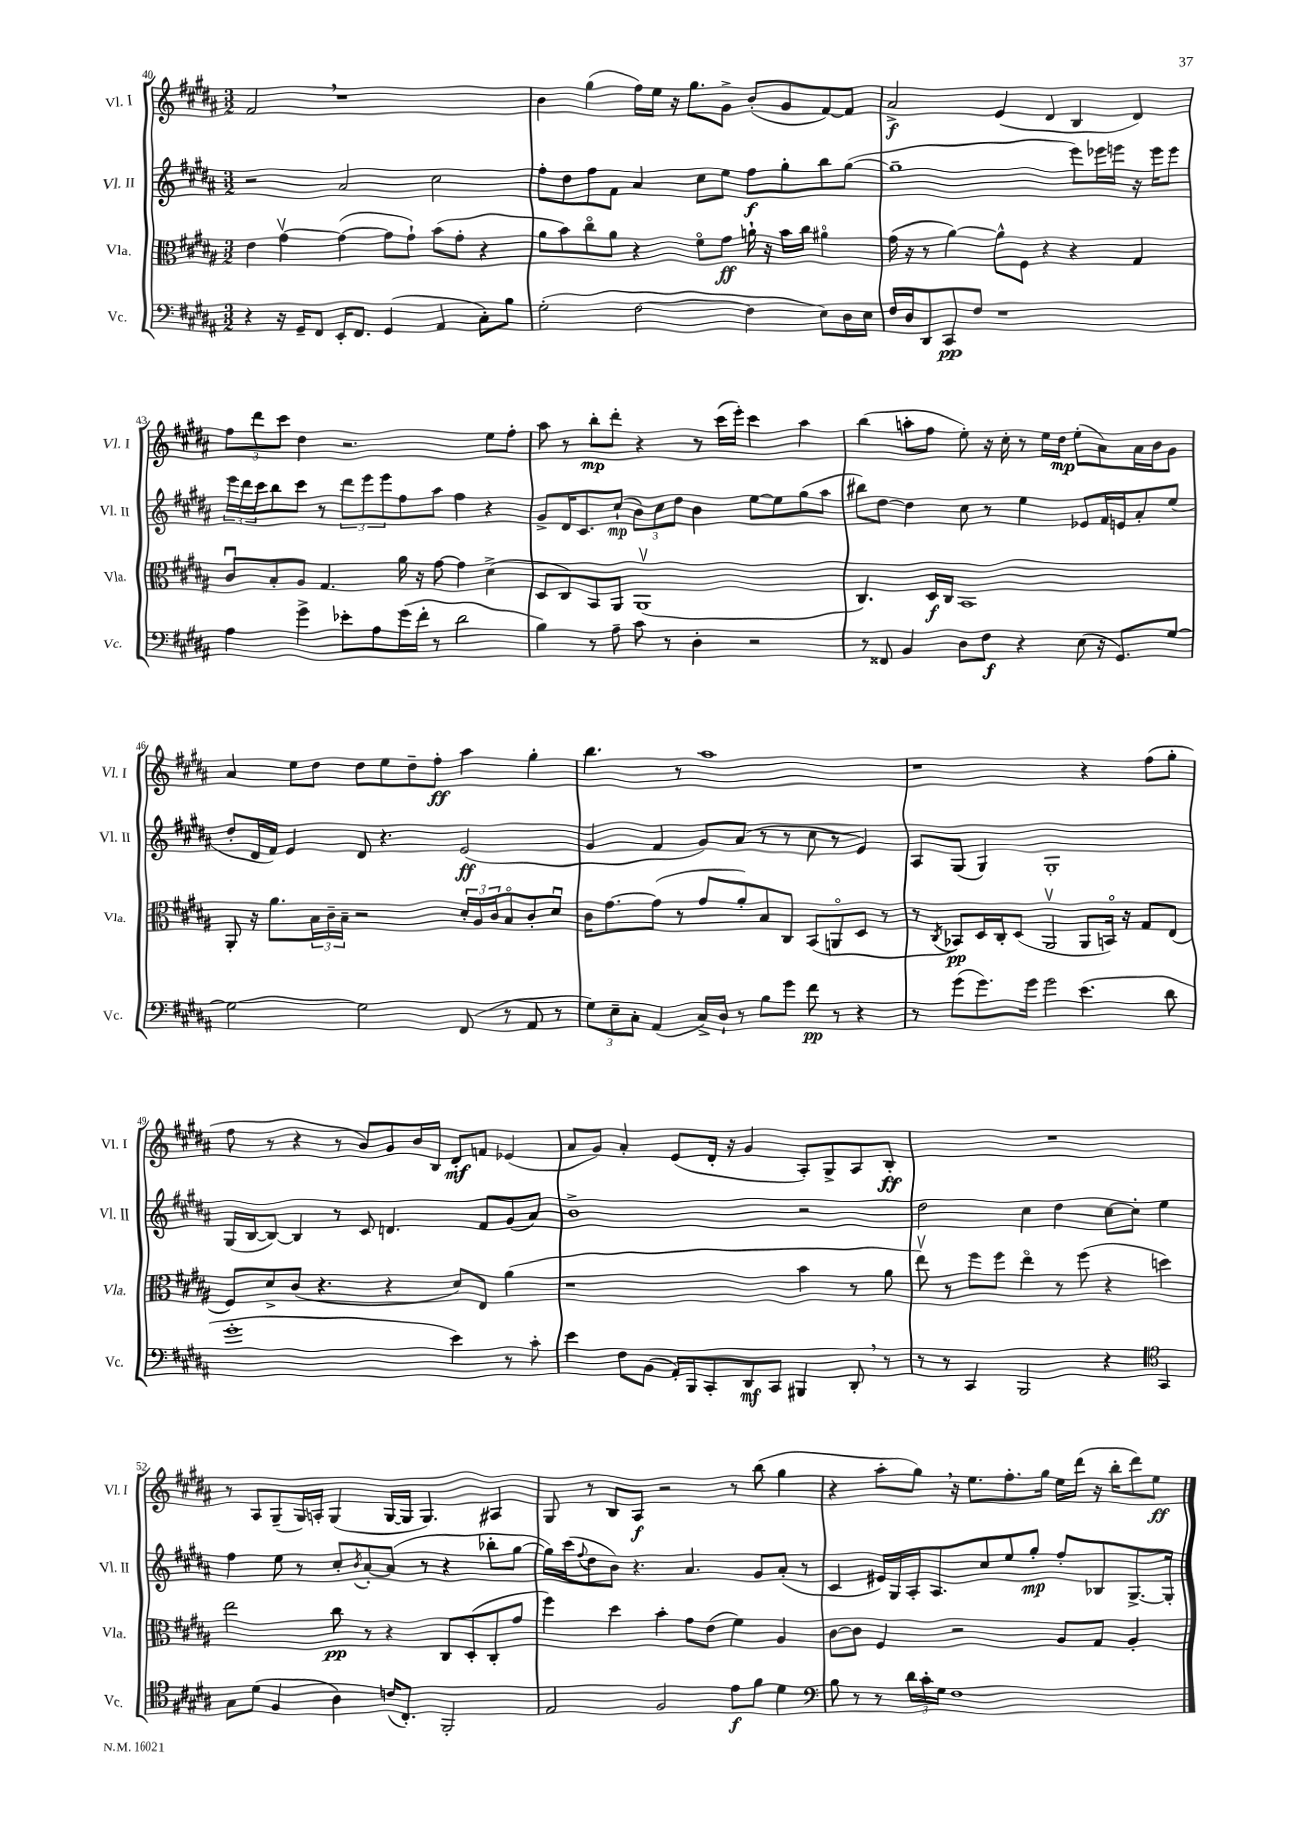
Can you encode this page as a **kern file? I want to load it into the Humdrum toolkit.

**kern	**dynam	**kern	**dynam	**kern	**dynam	**kern	**dynam
*part4	*part4	*part3	*part3	*part2	*part2	*part1	*part1
*staff4	*staff4	*staff3	*staff3	*staff2	*staff2	*staff1	*staff1
*I"Vc.	*	*I"Vla.	*	*I"Vl. II	*	*I"Vl. I	*
*I'Vc.	*	*I'Vla.	*	*I'Vl. II	*	*I'Vl. I	*
*clefF4	*	*clefC3	*	*clefG2	*	*clefG2	*
*k[f#c#g#d#a#]	*	*k[f#c#g#d#a#]	*	*k[f#c#g#d#a#]	*	*k[f#c#g#d#a#]	*
*M3/2	*	*M3/2	*	*M3/2	*	*M3/2	*
=40	=40	=40	=40	=40	=40	=40	=40
4r	.	4e\	.	2r	.	2f#,/	.
16r	.	[4g#v\	.	.	.	.	.
16GG#~/KL	.	.	.	.	.	.	.
8FF#/J	.	.	.	.	.	.	.
16EE'/KL	.	(4g#\_	.	2a#/	.	1r	.
8.FF#/J	.	.	.	.	.	.	.
(4GG#/	.	8g#\L]	.	.	.	.	.
.	.	8g#`\J)	.	.	.	.	.
4AA#/	.	(8b\L	.	2cc#\	.	.	.
.	.	8g#'\J	.	.	.	.	.
8C#'\L)	.	4r	.	.	.	.	.
8B\J	.	.	.	.	.	.	.
=41	=41	=41	=41	=41	=41	=41	=41
(2G#'\	.	8a#\L	.	8ff#'\L	.	4b\	.
.	.	8b\)	.	8dd#\	.	.	.
.	.	8cc#\	.	8ff#\	.	(4gg#\	.
.	.	8a#\J	.	8f#\J	.	.	.
[2F#\	.	4r	.	4a#/	.	16ff#\LL)	.
.	.	.	.	.	.	16ee\JJ	.
.	.	.	.	.	.	16r	.
.	.	.	.	.	.	8.gg#\L	.
.	.	8f#\L	.	8cc#\L	.	.	.
.	.	8g#\J	ff	8ee\J	.	8g#^\J	.
4F#\]	.	16an`\	.	8ff#\L	f	(8b'/L	.
.	.	16r	.	.	.	.	.
.	.	16b\LL	.	8gg#'\	.	8g#/	.
.	.	16cc#\JJ	.	.	.	.	.
8E\L)	.	4a#X\	.	8bb\	.	[8f#/)	.
16D#\L	.	.	.	([8gg#\J	.	8f#/J]	.
16E\JJ	.	.	.	.	.	.	.
=42	=42	=42	=42	=42	=42	=42	=42
16F#/LL	.	(16g#\	.	1gg#~]	.	2a#^/	f
16D#/J	.	16r	.	.	.	.	.
8DD#/	.	8r	.	.	.	.	.
8CC#/	pp	[4a#\)	.	.	.	.	.
8F#/J	.	.	.	.	.	.	.
1r	.	8a#^^\L]	.	.	.	(4e/	.
.	.	8F#\J	.	.	.	.	.
.	.	4r	.	.	.	4d#/	.
.	.	4r	.	8eee\L)	.	4B/	.
.	.	.	.	16eee-X\L	.	.	.
.	.	.	.	16eeen\JJ	.	.	.
.	.	4G#/	.	16r	.	4d#/)	.
.	.	.	.	16eee\KL	.	.	.
.	.	.	.	8eee\J	.	.	.
!!LO:LB:g=z
=43	=43	=43	=43	=43	=43	=43	=43
4A#\	.	8c#u/L	.	24eee\LL	.	12ff#\L	.
.	.	.	.	24ddd#\	.	.	.
.	.	.	.	24ccc#\J	.	12ddd#\	.
.	.	8B'/	.	8bb\	.	.	.
.	.	.	.	.	.	12ccc#\J	.
4g#^\	.	8A#/J	.	8ccc#\J	.	4dd#\	.
.	.	4.G#/	.	8r	.	.	.
8e-X'\L	.	.	.	12ddd#\L	.	2.r	.
.	.	.	.	12eee\	.	.	.
8A#\	.	.	.	.	.	.	.
.	.	.	.	12eee\	.	.	.
(16g#\L	.	16a#\	.	8ff#\	.	.	.
16f#'\JJ	.	16r	.	.	.	.	.
8r	.	[8g#\	.	8aa#\J	.	.	.
2d#\	.	4g#\]	.	4ff#\	.	.	.
.	.	(4d#^\	.	4r	.	8ee\L	.
.	.	.	.	.	.	8ff#'\J	.
=44	=44	=44	=44	=44	=44	=44	=44
4B\)	.	8D#/L	.	8g#^/L	.	8aa#\	.
.	.	8C#/)	.	16d#/K	.	8r	.
.	.	.	.	8.c#/	.	.	.
8r	.	8BB/	.	.	.	8bb'\L	mp
8A#~\	.	8AA#/J	.	(8cc#`/J	mp	8ddd#'\J	.
8c#\	.	(1AA#v	.	12b\L)	.	4r	.
.	.	.	.	12cc#\	.	.	.
8r	.	.	.	.	.	.	.
.	.	.	.	12dd#\J	.	.	.
4D#'\	.	.	.	4b\	.	8r	.
.	.	.	.	.	.	(16ccc#\LL	.
.	.	.	.	.	.	16eee'\JJ)	.
2r	.	.	.	[8ee\L	.	4ccc#\	.
.	.	.	.	8ee\]	.	.	.
.	.	.	.	(8gg#\	.	4aa#\	.
.	.	.	.	8aa#\J	.	.	.
=45	=45	=45	=45	=45	=45	=45	=45
8r	.	4.C#/)	.	8bb#X\L)	.	(4bb\	.
8FF##X/	.	.	.	[8dd#\J	.	.	.
4BB/	.	.	.	4dd#\]	.	8aan'\L	.
.	.	16D#/LL	f	.	.	8ff#\J	.
.	.	16C#/JJ	.	.	.	.	.
8D#\L	.	1BB	.	8cc#\	.	8ee'\)	.
8F#\J	f	.	.	8r	.	16r	.
.	.	.	.	.	.	16cc#'\	.
4r	.	.	.	4ee\	.	8r	.
.	.	.	.	.	.	16ee\LL	.
.	.	.	.	.	.	16dd#\JJ	mp
(8E\	.	.	.	8e-X/L	.	(8ee'\L	.
16r	.	.	.	16f#/L	.	8a#\)	.
8.GG#/L)	.	.	.	16en/J	.	.	.
.	.	.	.	8a#'/	.	16a#\L	.
.	.	.	.	.	.	16b\J	.
[8G#/J	.	.	.	(8ee/J	.	8g#\J	.
!!LO:LB:g=z
=46	=46	=46	=46	=46	=46	=46	=46
2G#\_	.	8AA#'/	.	8dd#'/L	.	4a#/	.
.	.	16r	.	16d#/L	.	.	.
.	.	8.a#\L	.	16f#/JJ)	.	.	.
.	.	.	.	4e/	.	8ee\L	.
.	.	24B\L	.	.	.	8dd#\J	.
.	.	24c#~\	.	.	.	.	.
.	.	24B~\JJ	.	.	.	.	.
2G#\]	.	2r	.	8d#/	.	8dd#\L	.
.	.	.	.	4.r	.	8ee\	.
.	.	.	.	.	.	8dd#~\	.
.	.	.	.	.	.	8ff#'\J	ff
(8FF#/	.	24d#'/LL	.	(2e/	ff	4aa#\	.
.	.	24A#/	.	.	.	.	.
.	.	24c#/J	.	.	.	.	.
8r	.	8B/	.	.	.	.	.
8AA#/	.	8c#'/	.	.	.	4gg#'\	.
8r	.	8d#u/J	.	.	.	.	.
=47	=47	=47	=47	=47	=47	=47	=47
12G#\L)	.	16c#\KL	.	4g#/	.	4.bb\	.
.	.	[8.g#\	.	.	.	.	.
12E~\	.	.	.	.	.	.	.
12C#'\J	.	.	.	.	.	.	.
(4AA#/	.	(8g#\J]	.	4f#/	.	.	.
.	.	8r	.	.	.	8r	.
16C#^/LL)	.	8g#/L	.	8g#/L)	.	1aa#	.
16D#`/JJ	.	.	.	.	.	.	.
8r	.	8a#'/)	.	(8a#/J	.	.	.
8B\L	.	8B/	.	8r	.	.	.
8g#\J	.	8C#/J	.	8r	.	.	.
8f#\	pp	(8BB/L	.	8cc#\	.	.	.
8r	.	8AAn/	.	8r	.	.	.
4r	.	8D#/J	.	4e/)	.	.	.
.	.	8r	.	.	.	.	.
=48	=48	=48	=48	=48	=48	=48	=48
8r	.	8r	.	8A#/L	.	1r	.
.	.	8qC#/	.	.	.	.	.
(8g#\L	.	8BB-X/L)	pp	(8G#/J	.	.	.
8.g#\)	.	16D#/L	.	4G#/)	.	.	.
.	.	16C#'/J	.	.	.	.	.
.	.	(8D#/J	.	.	.	.	.
16g#\Jk	.	.	.	.	.	.	.
2g#\	.	2AA#v/	.	1G#'	.	.	.
(4.e\	.	8AA#/L	.	.	.	4r	.
.	.	16BBn/Jk)	.	.	.	.	.
.	.	16r	.	.	.	.	.
.	.	8G#/L	.	.	.	(8ff#\L	.
8d#\	.	(8E/J	.	.	.	8gg#'\J	.
!!LO:LB:g=z
=49	=49	=49	=49	=49	=49	=49	=49
1g#'	.	8F#/L)	.	(16G#/LL	.	8ff#\	.
.	.	.	.	[16B/J	.	.	.
.	.	8d#^/	.	8B/J_)	.	8r	.
.	.	(8c#/J	.	4B/]	.	4r	.
.	.	4.r	.	.	.	.	.
.	.	.	.	8r	.	8r	.
.	.	.	.	8c#/	.	8b/L)	.
.	.	4r	.	4.dn/	.	8g#/	.
.	.	.	.	.	.	16b/L	.
.	.	.	.	.	.	16B/JJ	.
4e\)	.	8d#/L)	.	.	.	8d#'/L	mf
.	.	8E/J	.	8f#/L	.	8fn/J	.
8r	.	(4a#\	.	(8g#/	.	(4e-X/	.
8c#'\	.	.	.	8a#/J)	.	.	.
=50	=50	=50	=50	=50	=50	=50	=50
4e\	.	1r	.	1b^	.	8a#/L	.
.	.	.	.	.	.	8g#/J)	.
8F#\L	.	.	.	.	.	4a#'/	.
(8BB\J	.	.	.	.	.	.	.
16AA#'/LL)	.	.	.	.	.	(8e/L	.
16BBB/J	.	.	.	.	.	.	.
8CC#'/	.	.	.	.	.	16d#'/Jk	.
.	.	.	.	.	.	16r	.
8DD#/	mf	.	.	.	.	4g#/	.
8CC#/J	.	.	.	.	.	.	.
4BBB#X/	.	4b\	.	2r	.	8A#'/L)	.
.	.	.	.	.	.	8G#^/	.
8DD#',/	.	8r	.	.	.	8A#/	.
8r	.	8a#\	.	.	.	8B'/J	ff
=51	=51	=51	=51	=51	=51	=51	=51
8r	.	8eev\)	.	2dd#\	.	1.r	.
8r	.	8r	.	.	.	.	.
4CC#/	.	8ff#\L	.	.	.	.	.
.	.	8ff#\J	.	.	.	.	.
2BBB/	.	4ee\	.	4cc#\	.	.	.
.	.	8r	.	4dd#\	.	.	.
.	.	(8ff#\	.	.	.	.	.
4r	.	4r	.	[8cc#\L	.	.	.
.	.	.	.	8cc#'\J]	.	.	.
*clefC4	*	*	*	*	*	*	*
4GG#/	.	4ddn\)	.	4ee\	.	.	.
!!LO:LB:g=z
=52	=52	=52	=52	=52	=52	=52	=52
8G#\L	.	2ee\	.	4ff#\	.	8r	.
(8d#\J	.	.	.	.	.	8A#/L	.
4F#/	.	.	.	8ee\	.	(8G#~/	.
.	.	.	.	8r	.	16G#/L)	.
.	.	.	.	.	.	16An'/JJ	.
4A#\)	.	8cc#\	pp	8cc#'/L	.	(4G#/	.
.	.	.	.	8qb/	.	.	.
.	.	8r	.	[8a#'/	.	.	.
(16cn/KL	.	4r	.	(8a#/J]	.	[16G#/LL	.
8.C#'/J)	.	.	.	.	.	16G#/JJ]	.
.	.	.	.	8r	.	4.G#/)	.
2FF#'/	.	8C#/L	.	4r	.	.	.
.	.	(8D#'/	.	.	.	.	.
.	.	8C#'/	.	8bb-X'\L	.	4A#X/	.
.	.	8g#/J	.	[8gg#\J	.	.	.
=53	=53	=53	=53	=53	=53	=53	=53
2E/	.	4ff#\)	.	16gg#\LL])	.	8G#/	.
.	.	.	.	(16ccc#\J	.	.	.
.	.	.	.	8qqff#/	.	.	.
.	.	.	.	8dd#\	.	8r	.
.	.	4dd#\	.	8b\J)	.	8B/L	.
.	.	.	.	4.r	.	8A#/J	f
2F#/	.	4b'\	.	.	.	2r	.
.	.	8g#\L	.	4.a#/	.	.	.
.	.	(8e\J	.	.	.	.	.
8e\L	f	4f#\)	.	.	.	8r	.
8f#\J	.	.	.	8g#/L	.	(8bb\	.
4d#\	.	4A#/	.	(8a#'/J	.	4gg#\	.
.	.	.	.	8r	.	.	.
=54	=54	=54	=54	=54	=54	=54	=54
*clefF4	*	*	*	*	*	*	*
8B\	.	[8c#\L	.	4c#/	.	4r	.
8r	.	8c#\J]	.	.	.	.	.
8r	.	4F#/	.	16e#X/LL)	.	8aa#'\L	.
.	.	.	.	16G#/	.	.	.
24d#\LL	.	.	.	16A#'/J	.	8gg#,\J)	.
24c#'\	.	.	.	.	.	.	.
.	.	.	.	8.A#/	.	.	.
24G#\JJ	.	.	.	.	.	.	.
1F#	.	2r	.	.	.	16r	.
.	.	.	.	.	.	8.ee\L	.
.	.	.	.	8cc#/	.	.	.
.	.	.	.	8ee/	.	8.ff#'\	.
.	.	.	.	8gg#'/J	mp	.	.
.	.	.	.	.	.	16gg#\Jk	.
.	.	8A#/L	.	8ff#'/L	.	16ee\LL	.
.	.	.	.	.	.	(16ddd#\JJ	.
.	.	8G#/J	.	8B-X/	.	16r	.
.	.	.	.	.	.	16bb'\KL	.
.	.	4A#'/	.	[8.G#^/	.	8ddd#\)	.
.	.	.	.	.	.	8ee\J	ff
.	.	.	.	16G#'/Jk]	.	.	.
==	==	==	==	==	==	==	==
*-	*-	*-	*-	*-	*-	*-	*-
